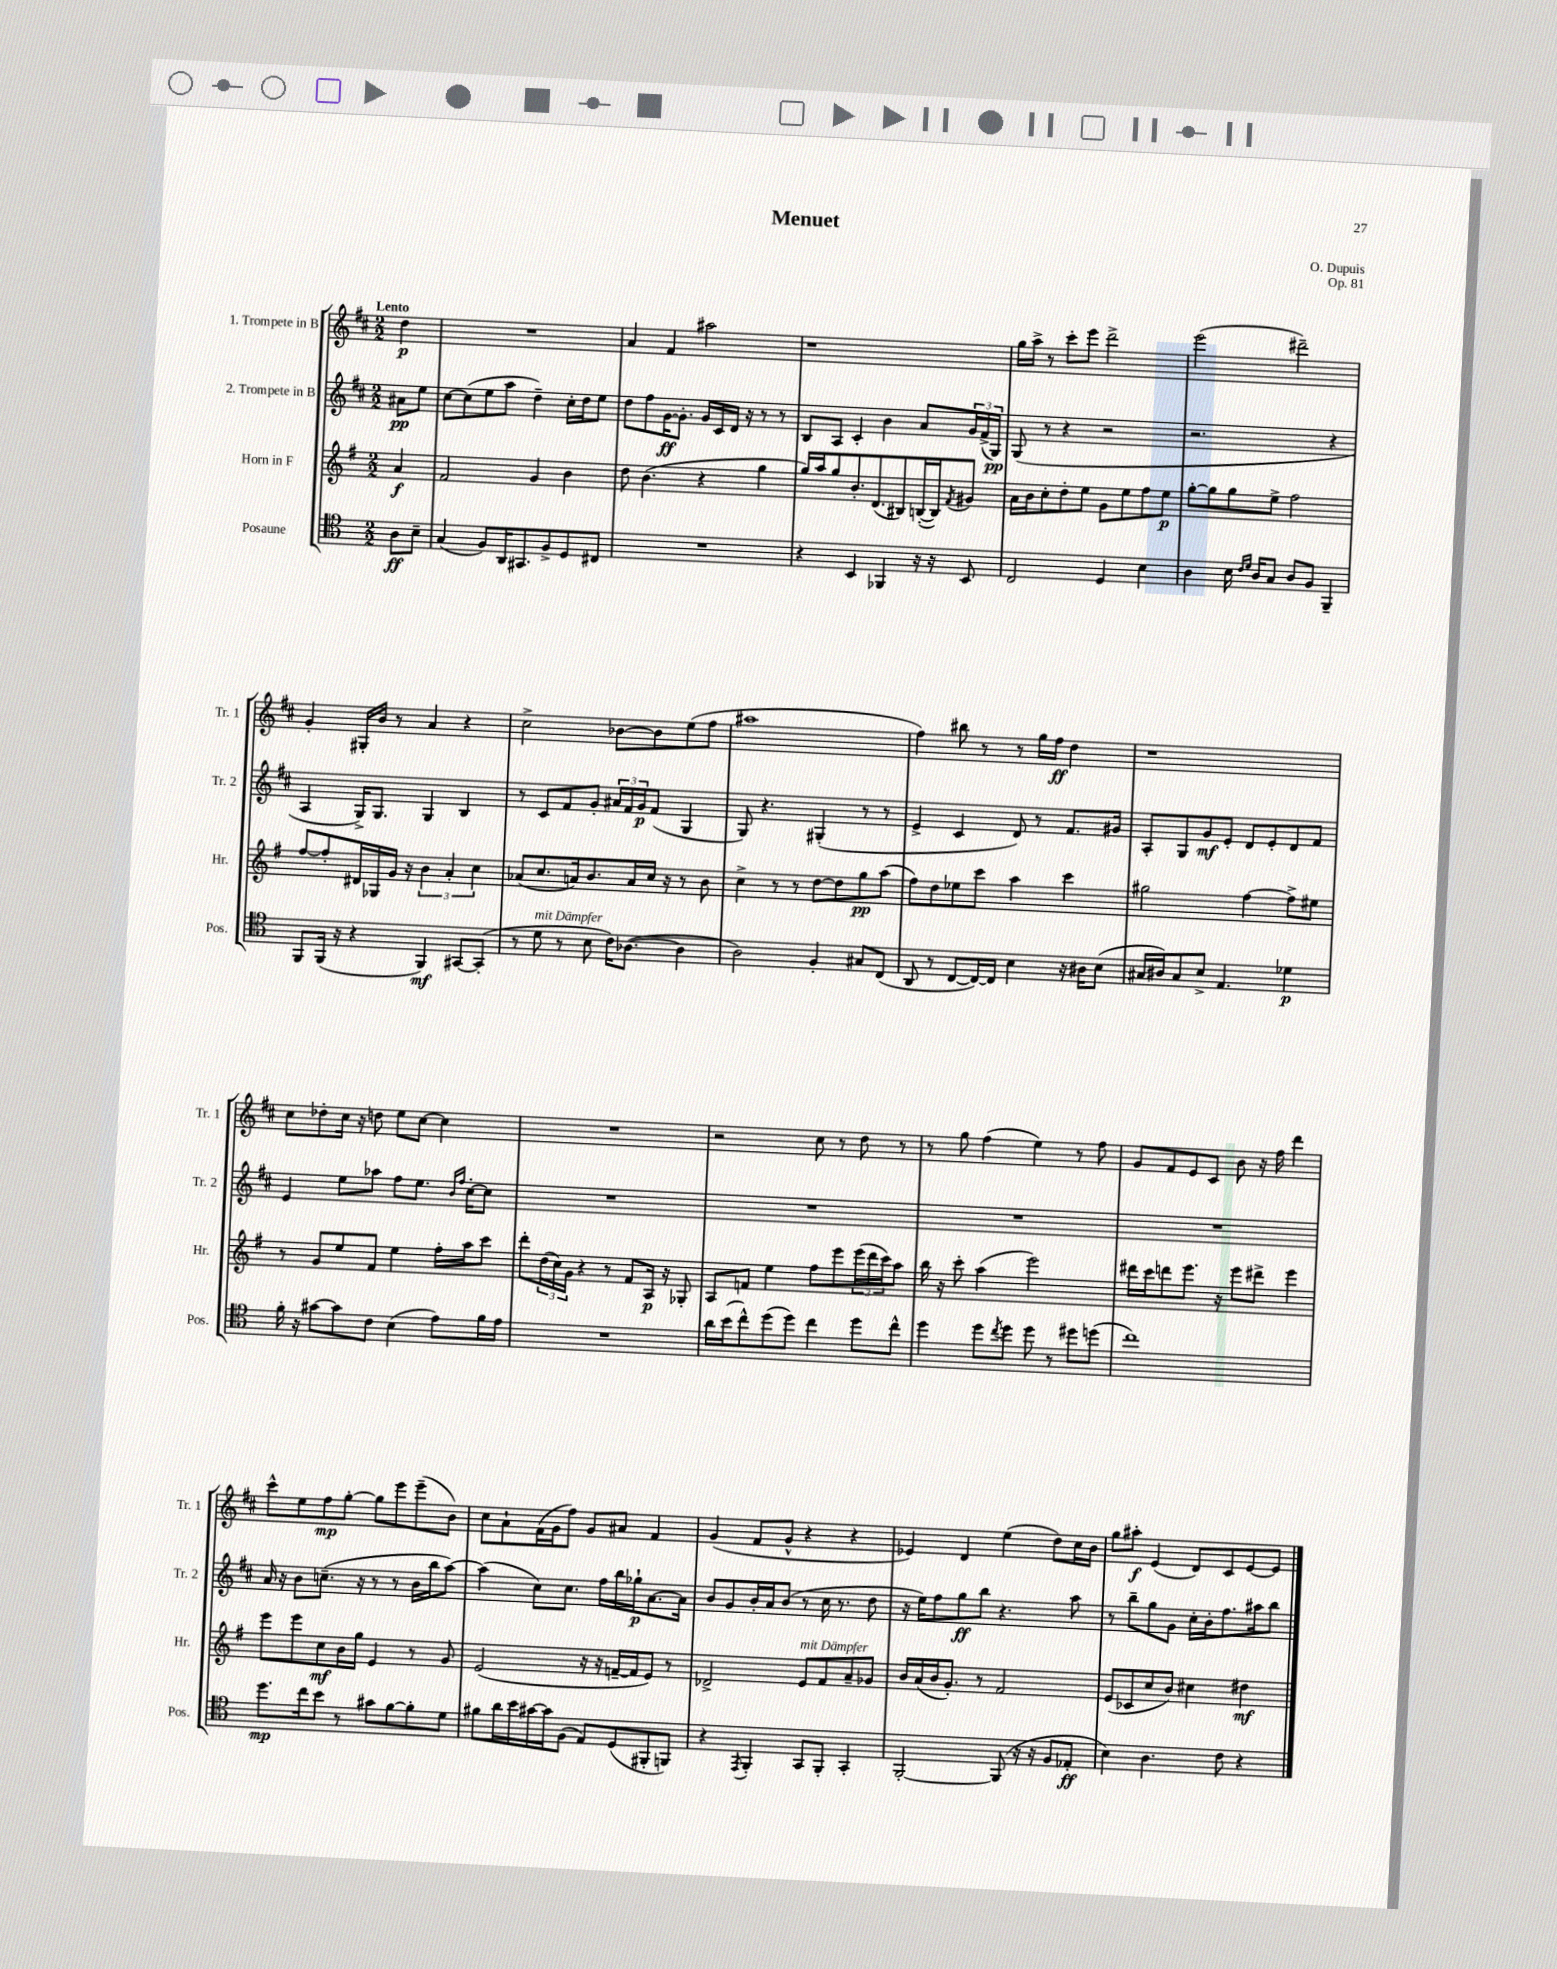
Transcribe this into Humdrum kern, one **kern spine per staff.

**kern	**kern	**kern	**kern
*staff4	*staff3	*staff2	*staff1
*clefC4	*clefG2	*clefG2	*clefG2
*k[]	*k[f#]	*k[f#c#]	*k[f#c#]
*M2/2	*M2/2	*M2/2	*M2/2
8A\L	4a/	8a#\L	4dd\
8B~\J	.	8ee\J	.
=	=	=	=
(4G/	2f#/	[8cc#\L	1r
.	.	(8cc#\]	.
8F/L)	.	8ee\	.
16AA/K	.	8aa\J	.
8.GG#/	.	.	.
.	4g/	4dd~\)	.
8F^/	.	.	.
8D/	4b\	16cc#'\LL	.
.	.	16dd\J	.
8C#/J	.	8ee\J	.
=	=	=	=
1r	8dd\	8dd\L	4a/
.	(4.b\	8ff#\	.
.	.	[16g\K	4f#/
.	.	8.g'\]J	.
.	4r	16g/LL	2aa#\
.	.	16c#/	.
.	.	16d/JJ	.
.	.	16r	.
.	4gg\	8r	.
.	.	8r	.
=	=	=	=
4r	16gg/LL)	8B/L	1r
.	16aa/J	.	.
.	8gg/	8A/J	.
4BB/	8.b'/	4c#'/	.
.	(8.d/	.	.
4FF-/	.	4b\	.
.	8B#/)	.	.
16r	([16B'/L	8a/L	.
16r	16B/]J)	.	.
.	8qf#/	.	.
8BB/	8g#/J	24g/L	.
.	.	(24f#^/	.
.	.	24G/JJ)	.
=	=	=	=
2C/	16a\LL	(8G/	16gg\LL
.	16b\J	.	16aa^\JJ
.	8cc'\	8r	8r
.	8dd'\	4r	8ccc#'\L
.	8ee\J	.	8eee\J
4D/	8g\L	2r	2ddd^\
.	8ee\	.	.
4B\	8ff#\	.	.
.	8ee\J	.	.
=	=	=	=
4A\	[8gg'\L	2.r	(2eee\
.	8gg\]	.	.
16B\	8gg\	.	.
16qqc/LL	.	.	.
16qqd/JJ	.	.	.
16A/LK	.	.	.
8G/J	8ee^\J	.	.
8A/L	2ff#\	.	2ddd#~\)
8F/J	.	.	.
4FF~/	.	4r	.
=	=	=	=
8FF/L	[8ff#/L	4A/	4g'/
(16FF/Jk	8ff#'/]	.	.
16r	.	.	.
4r	16d#/L	16G^/LK)	16G#'/LL
.	16G-/	8.G/J	16b/JJ
.	16g/JJ	.	8r
.	16r	.	.
4FF/)	6b\	4G/	4a/
.	6a'/	.	.
[8GG#/L	.	4B/	4r
.	6cc\	.	.
(8GG#'/]J	.	.	.
=	=	=	=
8r	(8a-/L	8r	2cc#^\
8d\	8.cc/	8c#/L	.
8r	.	8f#/	.
.	16a/k)	.	.
8B\	8.b/	8g'/J	.
16c\LK)	.	24a#/LL	[8b-\L
.	.	24f#/	.
([8.A-\J	16a/L	.	.
.	.	24g/J	.
.	16cc/JJ	(8f#/J	8b-\]
.	16r	.	.
4A-\]	8r	4G/	(8ee\
.	8b\	.	8ff#\J
=	=	=	=
2A\)	4cc^\	8G/)	1aa#
.	.	4.r	.
.	8r	.	.
.	8r	.	.
4F'/	[8dd\L	(4G#'/	.
.	8dd\]	.	.
8G#/L	8gg\	8r	.
(8C/J	(8aa\J	8r	.
=	=	=	=
8AA/	8ff#\L)	4e^/	4ff#\)
8r	8dd\	.	.
[8C/L	8ee-\	4c#/	8bb#\
16C/_L)	8ccc\J	.	8r
16C/]JJ	.	.	.
4B\	4aa\	8d/)	8r
.	.	8r	16gg\LL
.	.	.	16ff#\JJ
16r	4ccc\	8.f#/L	4dd\
16A#\LK	.	.	.
(8B\J	.	.	.
.	.	16g#/Jk	.
=	=	=	=
16G#/LL	2gg#\	8A'/L	1r
16A#/J)	.	.	.
8G#/	.	8G/	.
8B^/J	.	8g/	.
4.E/	.	8e'/J	.
.	[4ff#\	8d/L	.
.	.	8e'/	.
4d-\	8ff#^\]L	8d/	.
.	8ee#\J	8f#/J	.
=	=	=	=
16f'\	8r	4e/	8cc#\L
16r	.	.	.
[8g#\L	8g/L	.	8dd-'\
8g#\]	8ee/	8ee\L	16cc#\Jk
.	.	.	16r
8c\J	8f#/J	8aa-\J	8dd\
(4B\	4ee\	8ff#\L	8ee\L
.	.	8.ee\J	[8cc#\J
8e\L)	16ff#'\LL	.	4cc#\]
.	.	16qqb/LL	.
.	.	16qqff#/JJ	.
.	16aa\J	[16cc#'\LK	.
16f\L	8ccc\J	8cc#\]J	.
16e\JJ	.	.	.
=	=	=	=
1r	8ddd'\L	1r	1r
.	(24dd\L	.	.
.	24cc\)	.	.
.	24g\JJ	.	.
.	4r	.	.
.	8r	.	.
.	8f#/L	.	.
.	16A/Jk	.	.
.	16r	.	.
.	8G-'/	.	.
=	=	=	=
16a\LL	8A/L	1r	2r
(16b\J	.	.	.
8cc^^\)	8f/J	.	.
(8dd\	4ee\	.	.
8dd\J)	.	.	.
4cc\	8ff#\L	.	8cc#\
.	8eee\	.	8r
8dd\L	(24eee\L	.	8dd\
.	24ddd\	.	.
.	24ccc\J)	.	.
8cc^^\J	8aa\J	.	8r
=	=	=	=
4dd\	16bb\	1r	8r
.	16r	.	.
.	8ccc'\	.	8gg\
8dd\L	(4aa\	.	(4ff#\
8qcc/	.	.	.
8dd\J	.	.	.
8dd\	2eee\)	.	4ee\)
8r	.	.	.
8dd#\L	.	.	8r
(8dd\J	.	.	8ff#\
=	=	=	=
1cc)	16ddd#\LL	1r	8g/L
.	16ccc\J	.	.
.	8ddd\	.	8f#/
.	8.eee\J	.	8e/
.	.	.	8c#/J
.	16r	.	.
.	8eee\L	.	8b\
.	8ddd#^\J	.	16r
.	.	.	16ff#\
.	4eee\	.	4ddd\
=	=	=	=
8.dd\L	8eee\L	16a/	8ccc#^^\L
.	.	16r	.
.	8eee\	8b\L	8ee\
16cc\k	.	.	.
8b\J	8cc\	(8.cc~\J	8ff#\
8r	16b\L	.	[8gg'\J
.	16gg\JJ	16r	.
8g#\L	4e/	8r	8gg\]L
[8f\	.	8r	8eee\
8f'\]	8r	16b\LL	(8eee~\
.	.	16bb\J	.
8d\J	8g/	[8aa\J)	8b\J)
=	=	=	=
8f#\L	(2e/	(4aa\]	8cc#\L
16a\L	.	.	8a`\
16b\	.	.	.
[16g#\	.	8cc#\L)	(16f#\L
16g#\]J	.	.	16g\J
(8F\J	.	8.cc#\J	8ff#\J)
8E/L)	16r	.	8g/L
.	16r	16ff#\LL	.
(8D/	[16f~/LL	16bb\	8a#/J
.	16f/]J	16gg-`\J	.
8FF#'/	8e/J)	[8.a\	4f#/
8FF/J)	8r	.	.
.	.	16a\]Jk	.
=	=	=	=
4r	2d-^/	8b/L	(4g/
.	.	8g/	.
8qEE/	.	.	.
4FF'/	.	16b'/L	8f#/L
.	.	16a/J	.
.	.	(8b/J	8g^^/J
8GG/L	8e/L	8r	4r
8FF'/J	8f#/	16cc#\	.
.	.	8.r	.
4GG'/	8a~/	.	4r
.	8g-/J	8dd\	.
=	=	=	=
[2FF'/	16b/LL	16r	4e-/)
.	(16a/	16ee\LK)	.
.	16b/J	8ff#\	.
.	8.g'/J)	.	.
.	.	8gg\	4d/
.	8r	8bb\J	.
(8FF/]	2f#/	4.r	(4ee\
16r	.	.	.
16r	.	.	.
8F/L	.	.	8dd\L)
8E-'/J	.	8aa\	16cc#\L
.	.	.	16b\JJ
=	=	=	=
4B\)	(8e/L	8r	8gg\L
.	8c-/	8bb~\L	8aa#'\J
4.A\	8cc/	8gg\	(4e/
.	8b/J)	8g\J	.
.	4cc#\	16cc#'\LL	8d/L)
.	.	16b'\J	.
8c\	.	8.ff#\	8c#/
4r	4dd#\	.	[8e/
.	.	16aa#\k	.
.	.	8bb\J	8e/]J
==	==	==	==
*-	*-	*-	*-
